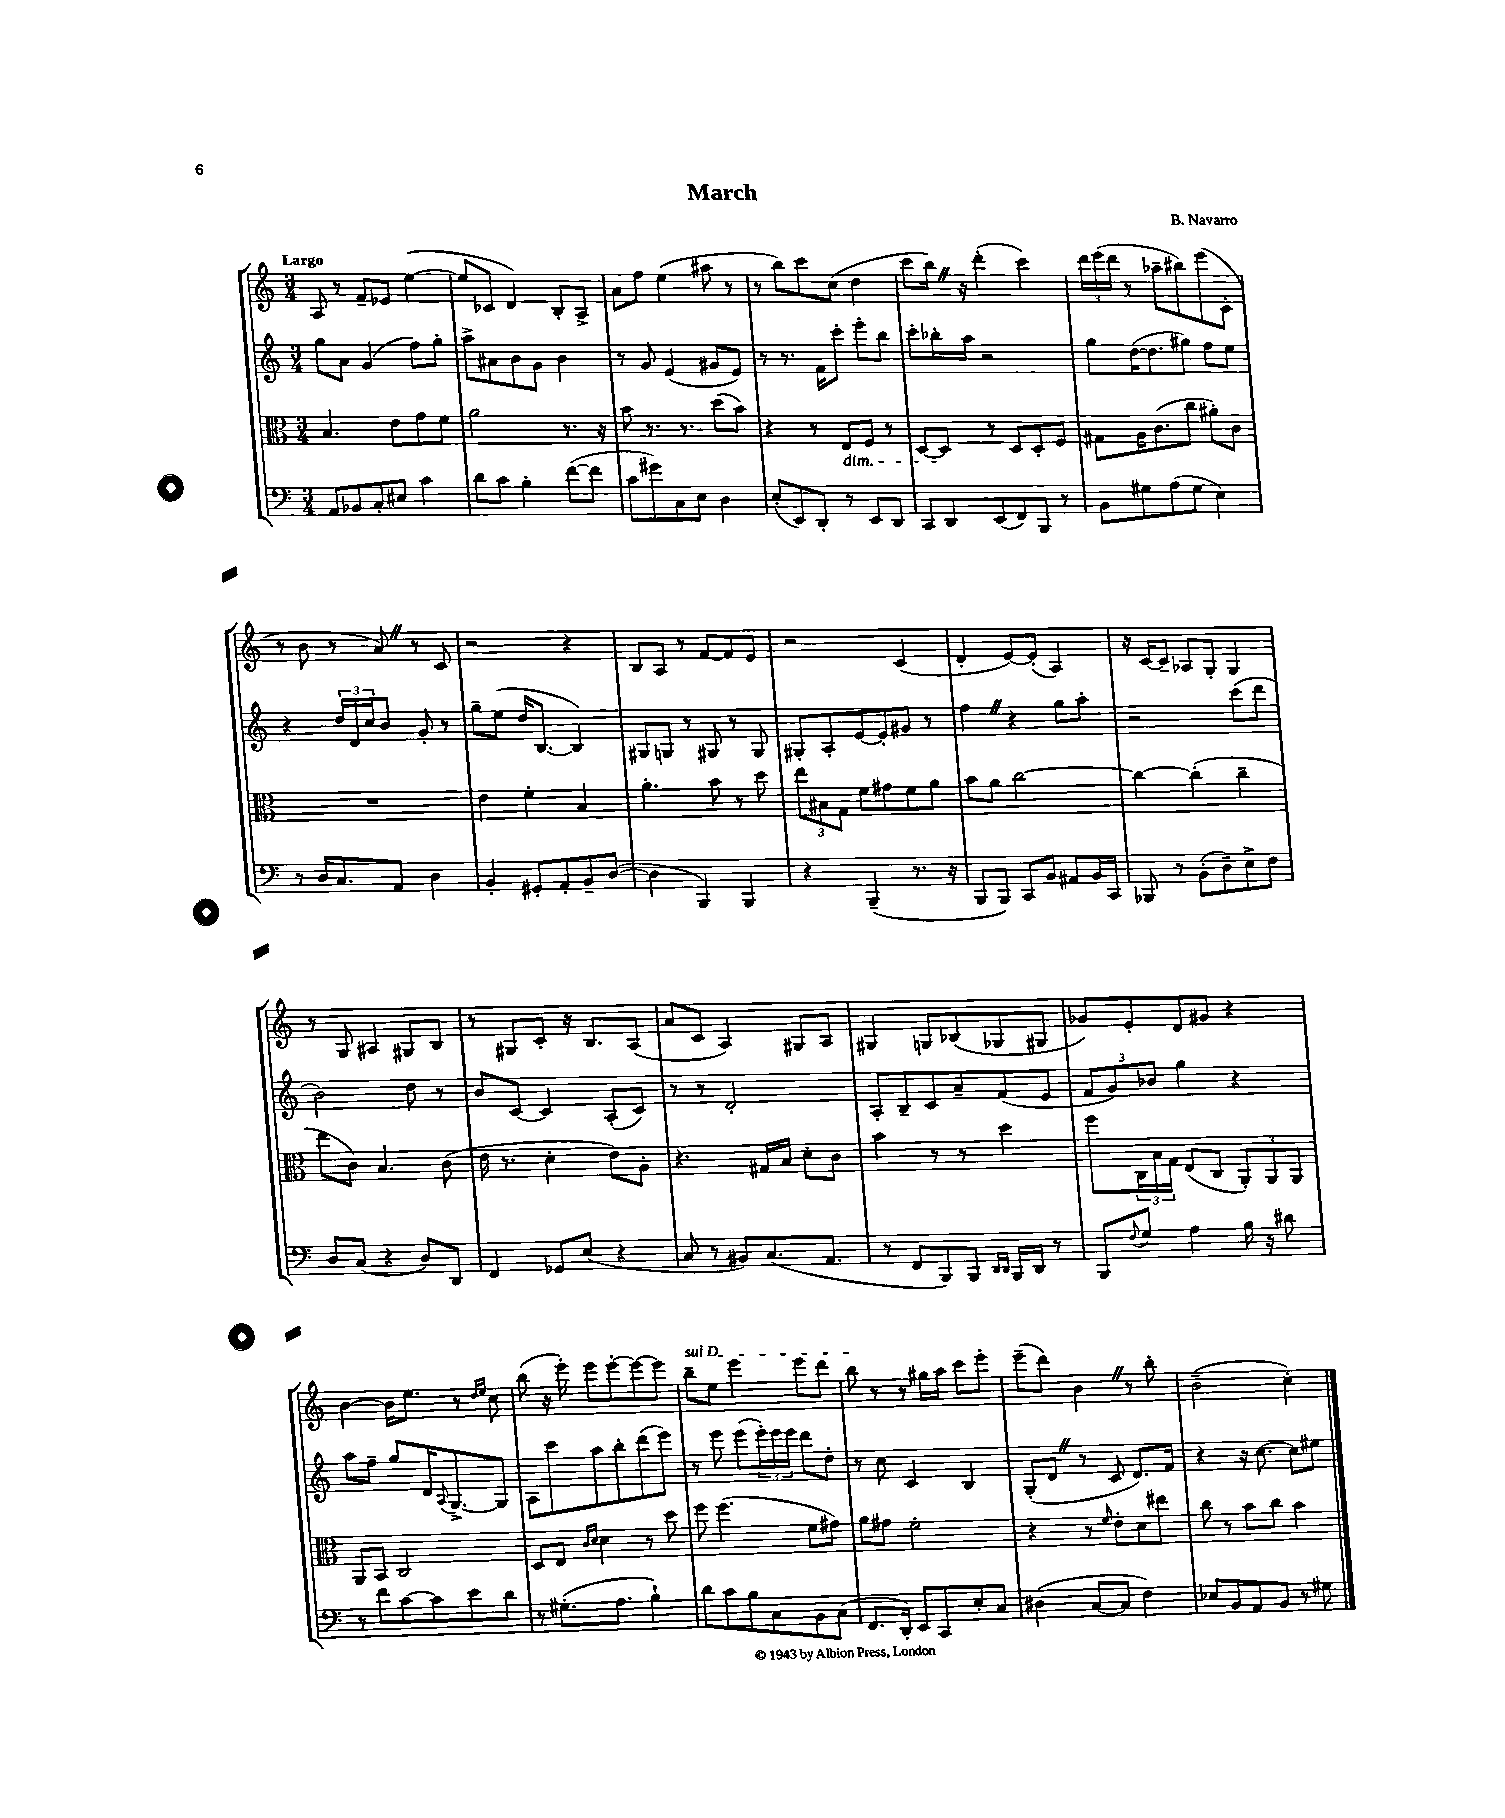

**kern	**kern	**kern	**kern
*part4	*part3	*part2	*part1
*staff4	*staff3	*staff2	*staff1
*clefF4	*clefC3	*clefG2	*clefG2
*k[]	*k[]	*k[]	*k[]
*M3/4	*M3/4	*M3/4	*M3/4
=1	=1	=1	=1
!	!	!	!LO:TX:a:B:t=Largo
8AA/L	4.B/	8gg\L	8A/
8BB-X/	.	8a\J	8r
8C'/	.	(4g/	8f~/L
8E#X/J	8e\L	.	8e-X/J
4c\	8g\	8ff\L)	([4ee\
.	8f\J	8gg'\J	.
=2	=2	=2	=2
8d\L	2a\	8aa^\L	8ee/L]
8c\J	.	8a#X\	8c-X/J
4B'\	.	8b\	4d/)
.	.	8g\J	.
([8f\L	8.r	4b\	8B'/L
8f\J]	.	.	8A^/J
.	16r	.	.
=3	=3	=3	=3
8c\L	8b\	8r	8a\L
8g#X\)	8.r	8g/	8ff\J
8C\	.	(4e/	(4ee\
.	8.r	.	.
8E\J	.	.	.
4D\	(8dd\L	8g#X/L	8aa#X\
.	8b\J)	8e/J)	8r
=4	=4	=4	=4
(8E'/L	4r	8r	8r
8EE/)	.	8.r	8bb\L)
8DD'/J	8r	.	8ccc\
.	.	16f\KL	.
!	!LO:TX:b:i:t=dim.	!	!
8r	8E/L	8ccc'\J	(8cc\J
8EE/L	8F/J	8eee'\L	4dd\
8DD/J	8r	8bb\J	.
=5	=5	=5	=5
8CC/L	[8D/L	8ccc'\L	8ccc\L
8DD/	8D/J]	16bb-X'\L	16bbZ\Jk)
.	.	16aa\JJ	16r
(8EE/	8r	2r	(4ddd'\
8FF/)	8D/L	.	.
8BBB/J	8D'/	.	4ccc\)
8r	8F/J	.	.
=6	=6	=6	=6
8BB\L	8G#X\L	8gg\L	24ddd\LL
.	.	.	(24eee\
.	.	.	24ddd\JJ
8G#X\	16A\K	([16dd\K	8r
.	(8.c\	8.dd\]	.
(8A\	.	.	8aa-X~\L
8G#\J	8cc\J	8gg#X\J)	8bb#X\)
4E\)	8a#X'\L)	8ff\L	(8eee\
.	8c\J	8ee\J	8c'\J
!!LO:LB:g=z
=7	=7	=7	=7
8r	2.r	4r	8r
16D/KL	.	.	8b\
8.C/	.	.	.
.	.	24dd/LL	8r
.	.	24d/	.
.	.	24cc/J	.
8AA/J	.	8b/J	8aZ/)
4D\	.	8g'/	8r
.	.	8r	8c/
=8	=8	=8	=8
4BB'/	4e\	8gg~\L	2r
.	.	(8ee\J	.
8GG#X'/L	4f'\	16dd/KL	.
.	.	[8.B/J	.
8AA'/	.	.	.
8BB~/	4B/	4B/])	4r
([8D/J	.	.	.
=9	=9	=9	=9
4D\]	4.a'\	8G#X/L	8B/L
.	.	8Gn/J	8A/J
4BBB/)	.	8r	8r
.	8b\	8G#X/	[8f/L
4BBB/	8r	8r	8f/]
.	8dd\	8G#/	8e/J
=10	=10	=10	=10
4r	12ee\L	8G#X'/L	2r
.	12B#X\	.	.
.	.	8A'/	.
.	12G\J	.	.
(4BBB~/	8f\L	[8e/	.
.	8g#X\	8e'/]	.
8.r	8f\	8g#X/J	(4c/
.	8a\J	8r	.
16r	.	.	.
=11	=11	=11	=11
8BBB/L	8b\L	4ffZ\	4d'/
8BBB/J)	8a\J	.	.
8CC/L	[2cc\	4r	[8e/L)
8BB/J	.	.	(8e'/J]
8AA#X/L	.	8gg\L	4A/)
16BB/L	.	8aa'\J	.
16CC/JJ	.	.	.
=12	=12	=12	=12
8BBB-X/	4cc\_	2r	16r
.	.	.	[16c/KL
8r	.	.	8c~/J]
(8BB'\L	(4cc'\]	.	8A-X/L
8D~\)	.	.	8G'/J
8E^\	4cc~\	(8ccc\L	4G/
8F\J	.	8ddd\J	.
!!LO:LB:g=z
=13	=13	=13	=13
8D/L	8ee\L	2b\)	8r
(8C/J	8c\J)	.	8G/
4r	4.B/	.	4A#X/
8D/L)	.	8dd\	8G#X/L
8DD/J	(8c\	8r	8B/J
=14	=14	=14	=14
4FF/	16e\	8b/L	8r
.	8.r	.	.
.	.	[8c/J	8G#X/L
8GG-X/L	4d'\	4c/]	8c'/J
(8E/J	.	.	16r
.	.	.	8.B/L
4r	8e\L)	(8A'/L	.
.	8A'\J	8c/J)	(8A/J
=15	=15	=15	=15
8C/	4.r	8r	8a/L
8r	.	8r	8c/J
8BB#X/L)	.	2d'/	4A/)
(8.C/	16G#X/LL	.	.
.	16B/JJ	.	.
.	8d'\L	.	8G#X/L
8.AA/J	.	.	.
.	8c\J	.	8A/J
=16	=16	=16	=16
8r	4b\	8A'/L	4G#X/
8FF/L	.	8B~/	.
8BBB/)	8r	8c/	8Gn/L
8BBB/J	8r	8a~/	(8B-X/
16qqDD/LL	.	.	.
16qqDD/JJ	.	.	.
16BBB/LL	4dd\	(8f/	8G-X/
16DD/JJ	.	.	.
8r	.	8e/J	8G#X/J
=17	=17	=17	=17
8BBB/L	8ff\L	12f/L	8g-X/L)
.	.	12g/)	.
8qqF/	.	.	.
8G/J	24C\L	.	8e'/
.	24B\	12b-X/J	.
.	24G\JJ	.	.
4A\	(8E/L	4gg\	8d/
.	8C/J	.	8g#X/J
16B\	12AA'/L)	4r	4r
16r	.	.	.
.	12AA/	.	.
8d#X\	.	.	.
.	12AA/J	.	.
!!LO:LB:g=z
=18	=18	=18	=18
8r	8AA/L	8aa\L	[4b\
8f\L	8BB/J	8ff~\J	.
[8c\	2C/	8gg/L	16b\KL]
.	.	.	8.ee\J
8c\]	.	16d/K	.
.	.	8qqA/	.
.	.	[8.G^/	.
8e\	.	.	8r
.	.	.	16qqdd/LL
.	.	.	16qqee/JJ
8d\J	.	8G/J]	8cc\
=19	=19	=19	=19
8r	8D/L	8A\L	(8bb\
(8.G#X'\L	8E/J	8ccc\	16r
.	.	.	16eee'\)
.	16qqc/LL	.	.
.	16qqd/JJ	.	.
.	4d\	8aa\	8eee\L
8.A\J	.	.	.
.	.	8bb'\	[8eee'\
4B`\)	8r	(8ddd\	8eee\_
.	8dd\	8eee\J)	8eee\J]
=20	=20	=20	=20
!	!	!	!LO:TX:a:i:t=sul D
8d\L	8ff\	8r	8bb~\L
8c\	(4.ff\	8eee\	8ee\J
8B\	.	(8eee\L	4eee\
8C\	.	24eee'\L)	.
.	.	24eee\	.
.	.	24eee\JJ	.
8BB\	8f\L	8ddd\L	8eee\L
(8C\J	8g#X\J)	8dd'\J	8ddd\J
=21	=21	=21	=21
8.FF/L	8a\L	8r	8bb\
.	8g#X\J	8cc\	8r
16DD'/Jk)	.	.	.
8EE/L	2f'\	4c/	8r
8CC/	.	.	16gg#X\LL
.	.	.	16aa\JJ
8E'/	.	4B/	8ccc\L
8C/J	.	.	8eee'\J
=22	=22	=22	=22
(4D#X\	4r	(8G'/L	(8eee~\L
.	.	8dZ/J	8ddd\J)
[8C/L	8r	8r	4bZ\
.	16qqf/	.	.
8C/J]	8e'\L	8c/	.
4F\)	8d\	8.d/L)	8r
.	8ee#X\J	.	8bb'\
.	.	16f/Jk	.
=23	=23	=23	=23
8E-X/L	8cc\	4r	(2b~\
8BB/	8r	.	.
8AA/	8b\L	16r	.
.	.	[8.cc\	.
8BB/J	8cc\J	.	.
8r	4b\	8cc\L]	4cc'\)
8G#X\	.	8ee#X\J	.
==	==	==	==
*-	*-	*-	*-
